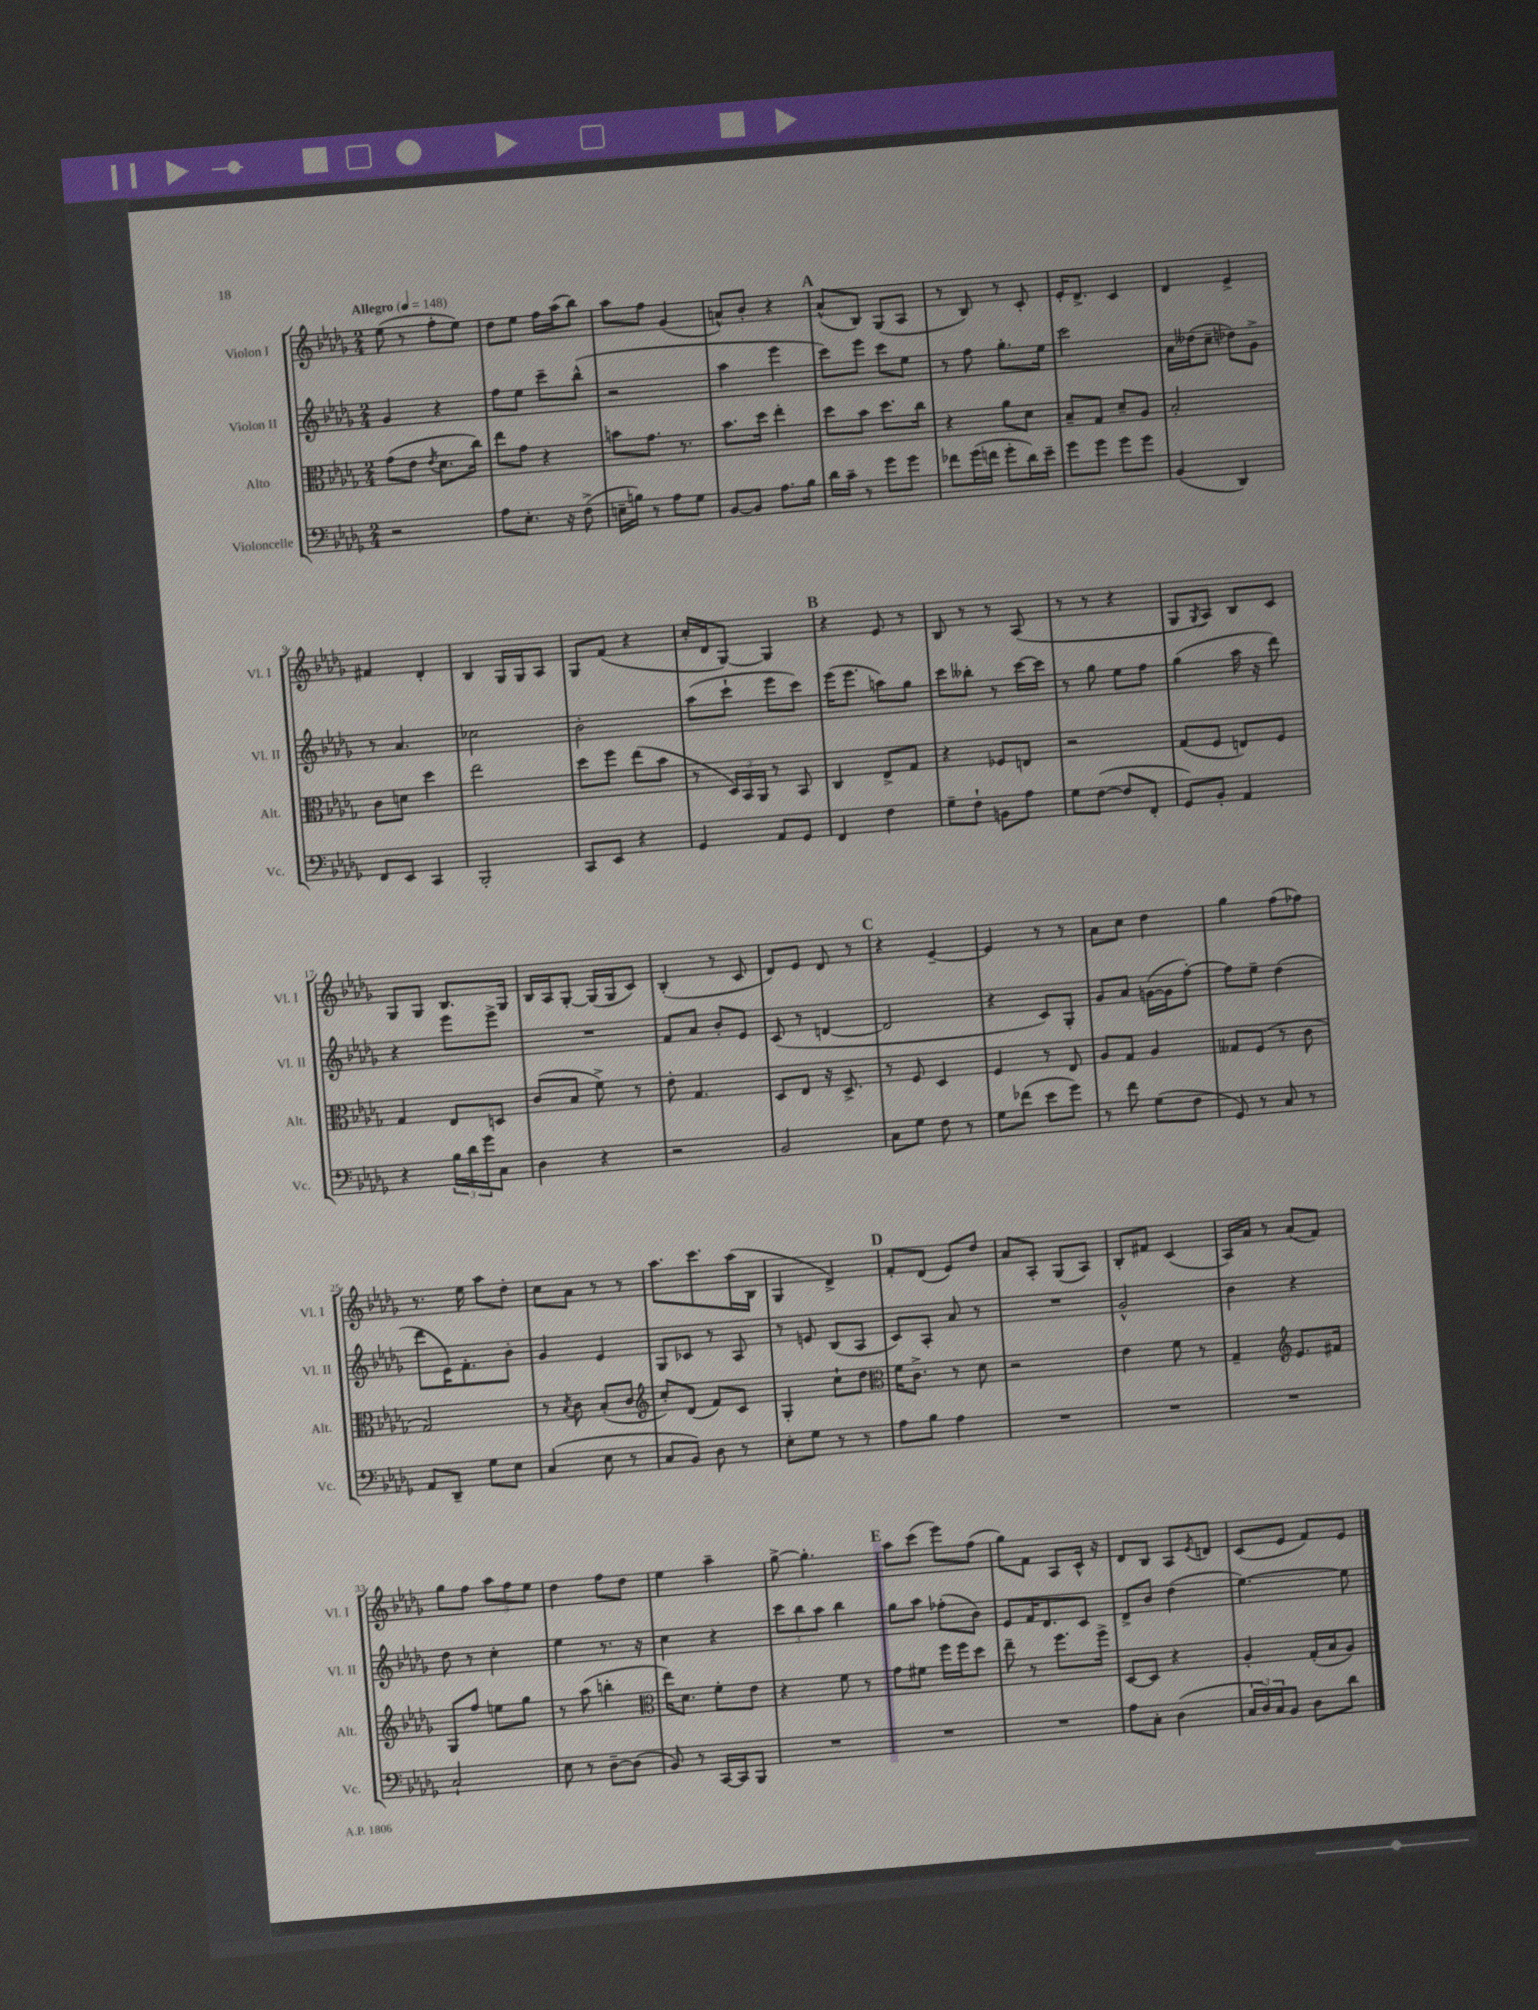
<<
\new StaffGroup <<
\new Staff = "s0" \with { instrumentName = "Violon I" shortInstrumentName = "Vl. I" } {
    \clef treble \key des \major \numericTimeSignature \time 2/4 \tempo "Allegro" 4 = 148
    ees''8( r8 f''8-. ees''8) |
    des''8 ees''8 f''16 aes''16( bes''8) |
    aes''8 f''8 ges'4( |
    a'8-^) bes'8-. r4 |
    \mark \markup { \bold "A" } aes'8-^( bes8) ges8( aes8 |
    r8 bes8) r8 c'8-. |
    ees'16-. des'8.-> c'4 |
    des'4 ees'4-> |
    fis'4 des'4-. |
    bes4 ges16 ges16 aes8 |
    ges8 f'8( r4 |
    c''16-. des'16 ges8~) ges4 |
    \mark \markup { \bold "B" } r4 ees'8 r8 |
    bes8 r8 r8 aes8( |
    r8 r8 r4 |
    ges8 \acciaccatura { ges8 } aes8) bes8 c'8 |
    ges8 ges8 bes8. ges16 |
    bes16 aes16 ges8~-. ges16( ges16 c'8) |
    bes4-.( r8 c'8 |
    des'8) ees'8 des'8 r8 |
    \mark \markup { \bold "C" } r4 ees'4~-- |
    ees'4 r8 r8 |
    aes'8 c''8 des''4 |
    ges''4 f''8( fes''8) |
    r8. ees''16 aes''8 des''8-. |
    c''8 aes'8 r8 r8 |
    aes''8. c'''8. aes''16( bes16 |
    ges4 des'4->) |
    \mark \markup { \bold "D" } f'8-. des'8( ees'8) des''8 |
    aes'8 aes8-. ges8( aes8) |
    bes8-. fis'8 c'4( |
    aes16) aes'16 r8 aes'8( f'8) |
    ges''8 f''8 \tuplet 3/2 { aes''8 f''8 ees''8 } |
    des''4 f''8 des''8 |
    ees''4 aes''4-- |
    ges''8~-> ges''4.-. |
    \mark \markup { \bold "E" } aes''8 c'''8( ees'''8) f''8( |
    ges''8) f'8 aes8 c'16-^ r16 |
    des'8 bes8 aes8 \acciaccatura { ees'8 } d'8 |
    c'8( ees'8 f'8) ees'8 \bar "|." |
}
\new Staff = "s1" \with { instrumentName = "Violon II" shortInstrumentName = "Vl. II" } {
    \clef treble \key des \major \numericTimeSignature \time 2/4
    ges'4 r4 |
    f''8 ees''8 c'''8-- bes''8-^( |
    r2 |
    aes''4 ees'''4 |
    \mark \markup { \bold "A" } c'''8) ees'''8 c'''8 ees''8 |
    r8 f''8 ges''8.-. ees''16 |
    c'''2 |
    aes'16 deses''16( c''8-- des''8) ges'8-> |
    r8 aes'4. |
    ces''2 |
    bes'2-. |
    aes''8( c'''8-! ees'''8 c'''8) |
    \mark \markup { \bold "B" } ees'''16( ees'''8. a''8) ges''8 |
    c'''8 beses''8-. r8 c'''16~ c'''16 |
    r8 ges''8 ees''8 f''8 |
    ges''4( aes''16 r16 des'''8) |
    r4 ees'''8 ees'''8-> |
    R2 |
    f'8 aes'8 bes'8-. ees'8 |
    c'8( r8 d'4~ |
    \mark \markup { \bold "C" } d'2 |
    r4 c'8) ges8-. |
    ges'8 aes'8 g'16~( g'16 f''8~-.) |
    f''8 ees''8-- des''4( |
    des'''8 ees'16) f'8.-. bes'8-. |
    ges'4 ees'4 |
    ges8 ces'8 r8 aes8 |
    r8 e'8 bes8( aes8 |
    \mark \markup { \bold "D" } c'8) aes8-. aes'8 r8 |
    R2 |
    ges'2-^ |
    bes'4 r4 |
    des''8 r8 c''4-. |
    ees''4 r8. r16 |
    c''4 r4 |
    \tuplet 3/2 { c'''8 bes''8 aes''8 } bes''4 |
    \mark \markup { \bold "E" } ges''8 aes''8 fes''8-.( bes'8) |
    ees'8 f'16 des'8. c'8 |
    des'8-> bes'8 des''4( |
    ees''4.~) ees''8 \bar "|." |
}
\new Staff = "s2" \with { instrumentName = "Alto" shortInstrumentName = "Alt." } {
    \clef alto \key des \major \numericTimeSignature \time 2/4
    ges'8( ees'8 \acciaccatura { ees'8 } des'8. c''16) |
    ees''8 ges'8 r4 |
    b'8 ges'8. r8. |
    bes'8. des''16 ees''4-. |
    \mark \markup { \bold "A" } des''8 bes'8 des''8. c''16 |
    r4 aes'8 des'8 |
    bes8-- ges8 des'8-- aes8 |
    bes2-. |
    c'8 d'8 des''4 |
    ees''2 |
    des''8 f''8 ees''8( bes'8 |
    r8 \tuplet 3/2 { des16) bes,16 aes,16 } r8 bes,8 |
    \mark \markup { \bold "B" } c4 ees8-> ges8 |
    r4 fes8 e8 |
    r2 |
    ges8( f8 e8) f8 |
    ges4 ees8 d8 |
    c'8( bes8 f'8->) r8 |
    ees'8-. ges4. |
    des8 ees8 r16 des8.-> |
    \mark \markup { \bold "C" } r8 f8 des4 |
    f4 r8 ees8 |
    aes8 ges8 aes4 |
    geses8 f8( r8 c'8 |
    ges2) |
    r8 \acciaccatura { bes8 } c'8 bes8-.( c'8 |
    \clef treble c''8-.) des'8( f'8) c'8 |
    ges4-. c''8-! des''8 |
    \mark \markup { \bold "D" } \clef alto f'16 c'8.-> r8 des'8 |
    r2 |
    ees'4 f'8 r8 |
    ges4-- \clef treble ees'8. fis'16 |
    ges8 f''8 e''8 ges''8 |
    r8 aes''8( b''4-. |
    \clef alto ees''16) des'8. f'8-. ees'8 |
    r4 f'8 r8 |
    \mark \markup { \bold "E" } ges'8 fis'8 f''16 f''16 des''8 |
    ees''8-- r8 f''8. f''16-> |
    des8~ des8 r4 |
    aes4-. ges16-.( bes16 aes8) \bar "|." |
}
\new Staff = "s3" \with { instrumentName = "Violoncelle" shortInstrumentName = "Vc." } {
    \clef bass \key des \major \numericTimeSignature \time 2/4
    r2 |
    aes8 ees8.-. r16 f8->( |
    e16-- b16) r8 aes8 ges8 |
    bes,8~ bes,8 aes8. bes16 |
    \mark \markup { \bold "A" } des'16 c'16-- r8 ges'8 ges'8 |
    fes'8 ges'16( f'16 ges'8-. des'16) ees'16-- |
    ges'8 ges'8 ges'8 ges'8 |
    bes,4( des,4) |
    f,8 ees,8 c,4 |
    bes,,2-. |
    c,8 ees,8 r4 |
    ges,4 aes,8 ges,8 |
    \mark \markup { \bold "B" } f,4 f4 |
    ges8-- f8-! b,8 aes8 |
    ges8 f8~( f8 f,8-. |
    ges,8) bes,8-. aes,4 |
    r4 \tuplet 3/2 { bes16 des'16 ges'16 } c8 |
    des4 r4 |
    r2 |
    bes,2 |
    \mark \markup { \bold "C" } c8 ges8 f8 r8 |
    ges8 fes'8( ees'8 ges'8) |
    r8 f'8 ges8( f8 |
    ges,8) r8 c8 r8 |
    aes,8 des,8-- ges8 ees8 |
    c4( ees8 r8 |
    c8 bes,8) des8 r8 |
    ees8-. ges8 r8 r8 |
    \mark \markup { \bold "D" } aes8 bes8 aes4 |
    R2 |
    R2 |
    R2 |
    c2-! |
    ees8 r8 des8~-- des8( |
    bes,8) r8 c,16~ c,16 bes,,8 |
    R2 |
    \mark \markup { \bold "E" } R2 |
    R2 |
    aes8 c8-. des4( |
    \tuplet 3/2 { c16 des16) c16 } bes,8 des8 des'8 \bar "|." |
}
>>
>>
